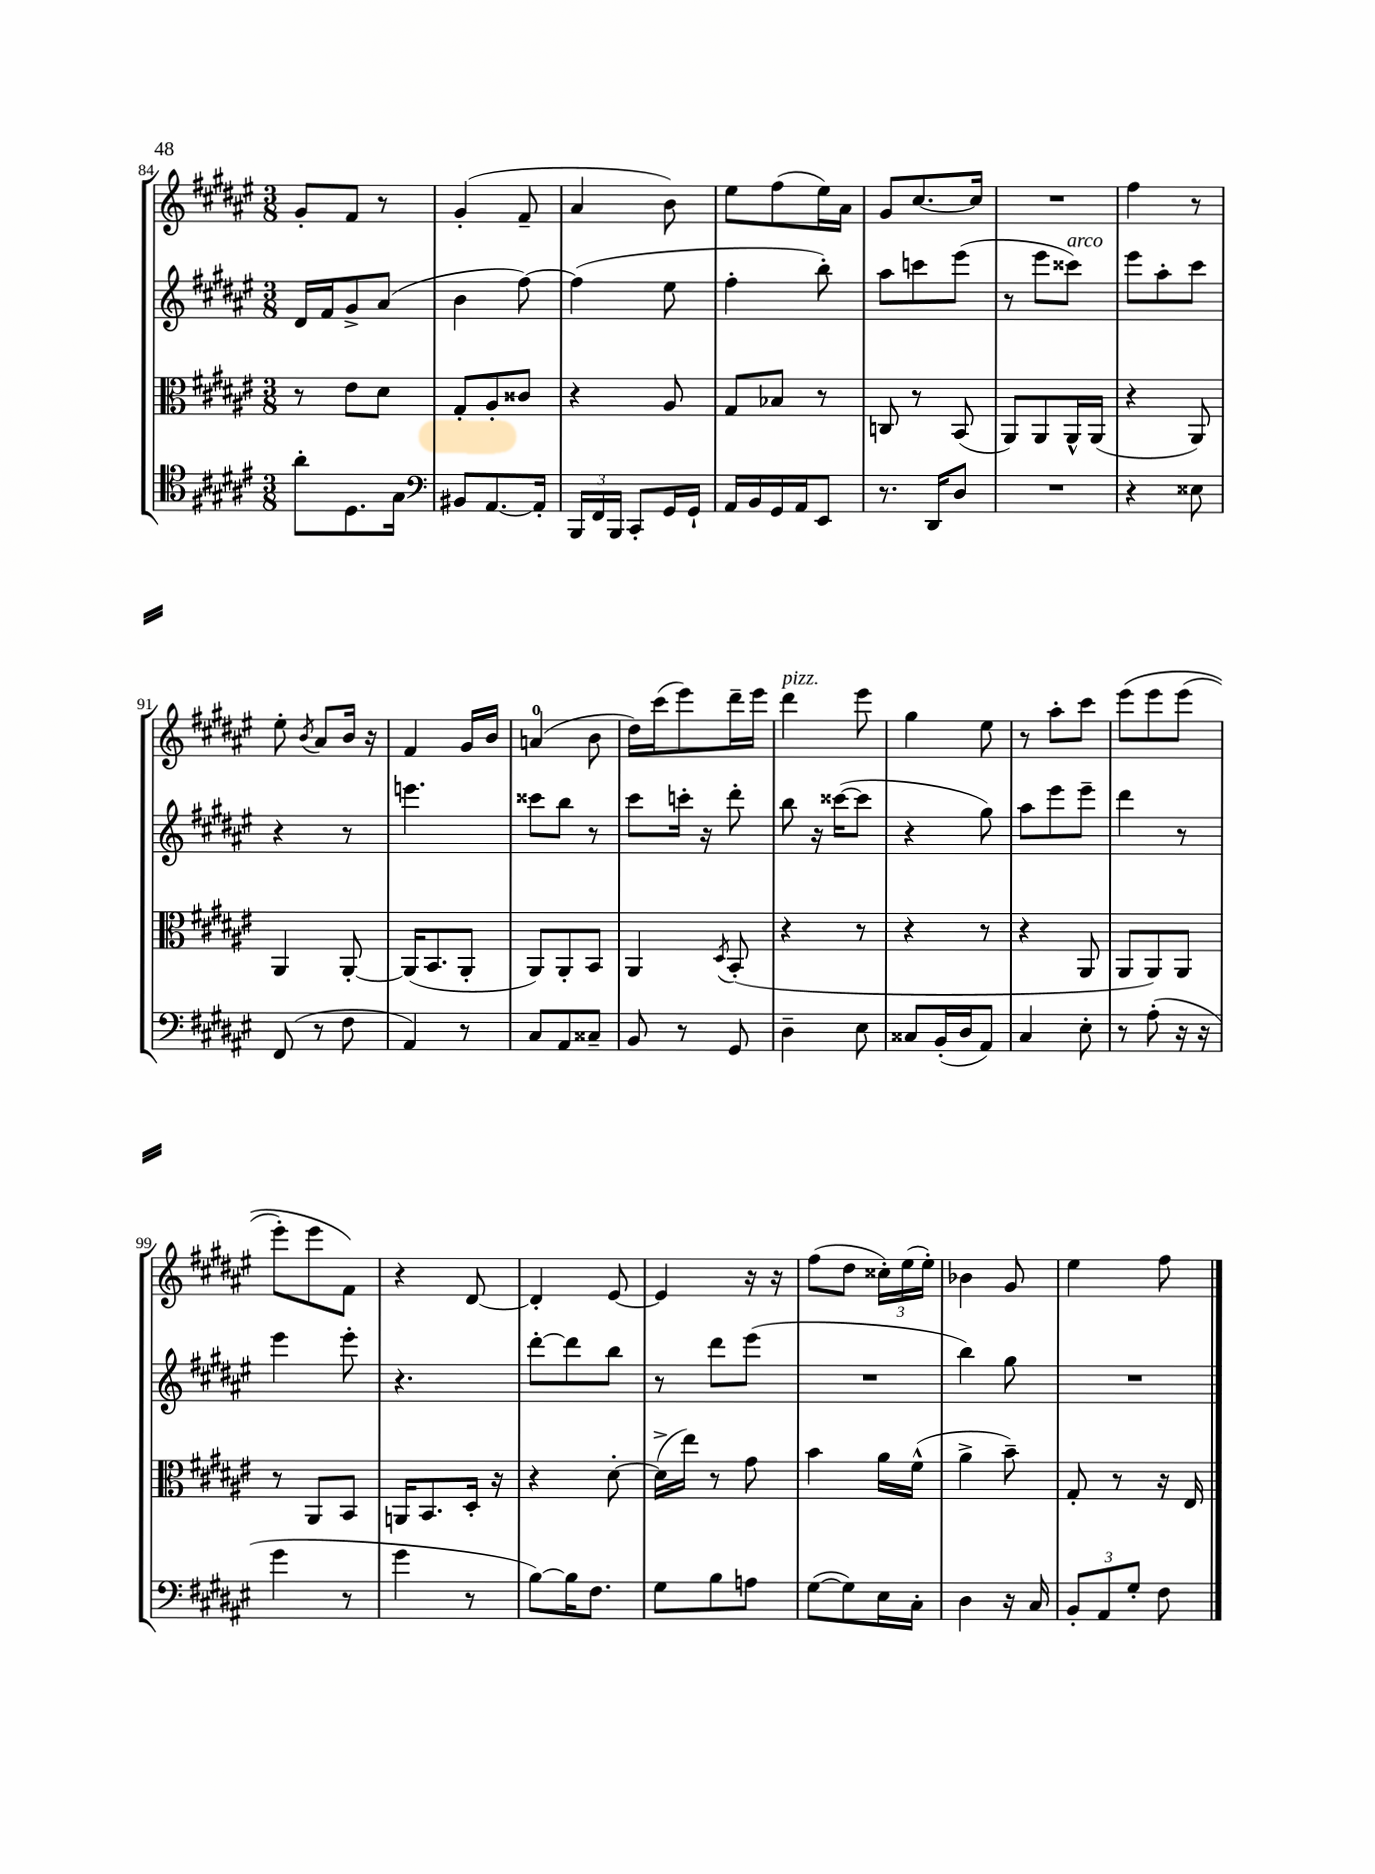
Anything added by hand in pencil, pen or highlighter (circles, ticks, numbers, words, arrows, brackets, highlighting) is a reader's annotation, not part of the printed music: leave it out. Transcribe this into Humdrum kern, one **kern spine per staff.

**kern	**kern	**kern	**kern
*staff4	*staff3	*staff2	*staff1
*clefC4	*clefC3	*clefG2	*clefG2
*k[f#c#g#d#a#e#]	*k[f#c#g#d#a#e#]	*k[f#c#g#d#a#e#]	*k[f#c#g#d#a#e#]
*M3/8	*M3/8	*M3/8	*M3/8
8a#'	8r	16d#	8g#'
.	.	16f#	.
8.D#	8e#	8g#^	8f#
.	8d#	(8a#	8r
16G#	.	.	.
=	=	=	=
*clefF4	*	*	*
8BB#	8G#'	4b	(4g#'
[8.AA#	8A#'	.	.
.	8c##	[8ff#)	8f#~
16AA#']	.	.	.
=	=	=	=
24BBB	4r	(4ff#]	4a#
24FF#	.	.	.
24BBB	.	.	.
8CC#'	.	.	.
16GG#	8A#	8ee#	8b)
16GG#`	.	.	.
=	=	=	=
16AA#	8G#	4ff#'	8ee#
16BB	.	.	.
16GG#	8B-	.	(8ff#
16AA#	.	.	.
8EE#	8r	8bb')	16ee#)
.	.	.	16a#
=	=	=	=
8.r	8C	8aa#	8g#
.	8r	8ccc	[8.cc#
16DD#	.	.	.
8D#	(8BB	(8eee#	.
.	.	.	16cc#]
=	=	=	=
4.r	8AA#)	8r	4.r
.	8AA#	8eee#	.
.	16AA#^^	8ccc##)	.
.	(16AA#	.	.
=	=	=	=
4r	4r	8eee#	4ff#
.	.	8aa#'	.
8E##	8AA#)	8ccc#	8r
=	=	=	=
(8FF#	4AA#	4r	8ee#'
.	.	.	8qb
8r	.	.	8a#
8F#	[8AA#'	8r	16b
.	.	.	16r
=	=	=	=
4AA#)	(16AA#]	4.eee	4f#
.	8.BB	.	.
8r	8AA#'	.	16g#
.	.	.	16b
=	=	=	=
8C#	8AA#)	8ccc##	(4a
8AA#	8AA#'	8bb	.
8C##~	8BB	8r	8b
=	=	=	=
8BB	4AA#	8ccc#	16dd#)
.	.	.	(16ccc#
8r	.	16ccc'	8eee#)
.	.	16r	.
.	8qD#	.	.
8GG#	(8BB'	8ddd#'	16ddd#~
.	.	.	16eee#
=	=	=	=
4D#~	4r	8bb	4ddd#
.	.	16r	.
.	.	([16ccc##	.
8E#	8r	8ccc##]	8eee#
=	=	=	=
8C##	4r	4r	4gg#
(16BB'	.	.	.
16D#	.	.	.
8AA#)	8r	8gg#)	8ee#
=	=	=	=
4C#	4r	8aa#	8r
.	.	8eee#	8aa#'
8E#'	8AA#	8eee#~	8ccc#
=	=	=	=
8r	8AA#	4ddd#	&(8eee#
(8A#'	8AA#)	.	8eee#
16r	8AA#	8r	(8eee#
16r	.	.	.
=	=	=	=
4g#	8r	4eee#	8eee#')
.	8AA#	.	8eee#
8r	8BB	8eee#'	8f#&)
=	=	=	=
4g#	16AA	4.r	4r
.	8.BB	.	.
8r	16D#'	.	[8d#
.	16r	.	.
=	=	=	=
[8B)	4r	[8ddd#'	4d#']
16B]	.	8ddd#]	.
8.F#	.	.	.
.	[8d#'	8bb	[8e#
=	=	=	=
8G#	(16d#^]	8r	4e#]
.	16ee#)	.	.
8B	8r	8ddd#	.
8A	8g#	(8eee#	16r
.	.	.	16r
=	=	=	=
([8G#	4b	4.r	(8ff#
8G#])	.	.	8dd#
16E#	16a#	.	24cc##')
.	.	.	(24ee#
16C#'	(16f#^^	.	.
.	.	.	24ee#')
=	=	=	=
4D#	4a#^	4bb)	4b-
16r	8b~)	8gg#	8g#
16C#	.	.	.
=	=	=	=
12BB'	8G#'	4.r	4ee#
12AA#	.	.	.
.	8r	.	.
12G#'	.	.	.
8F#	16r	.	8ff#
.	16E#	.	.
==	==	==	==
*-	*-	*-	*-
